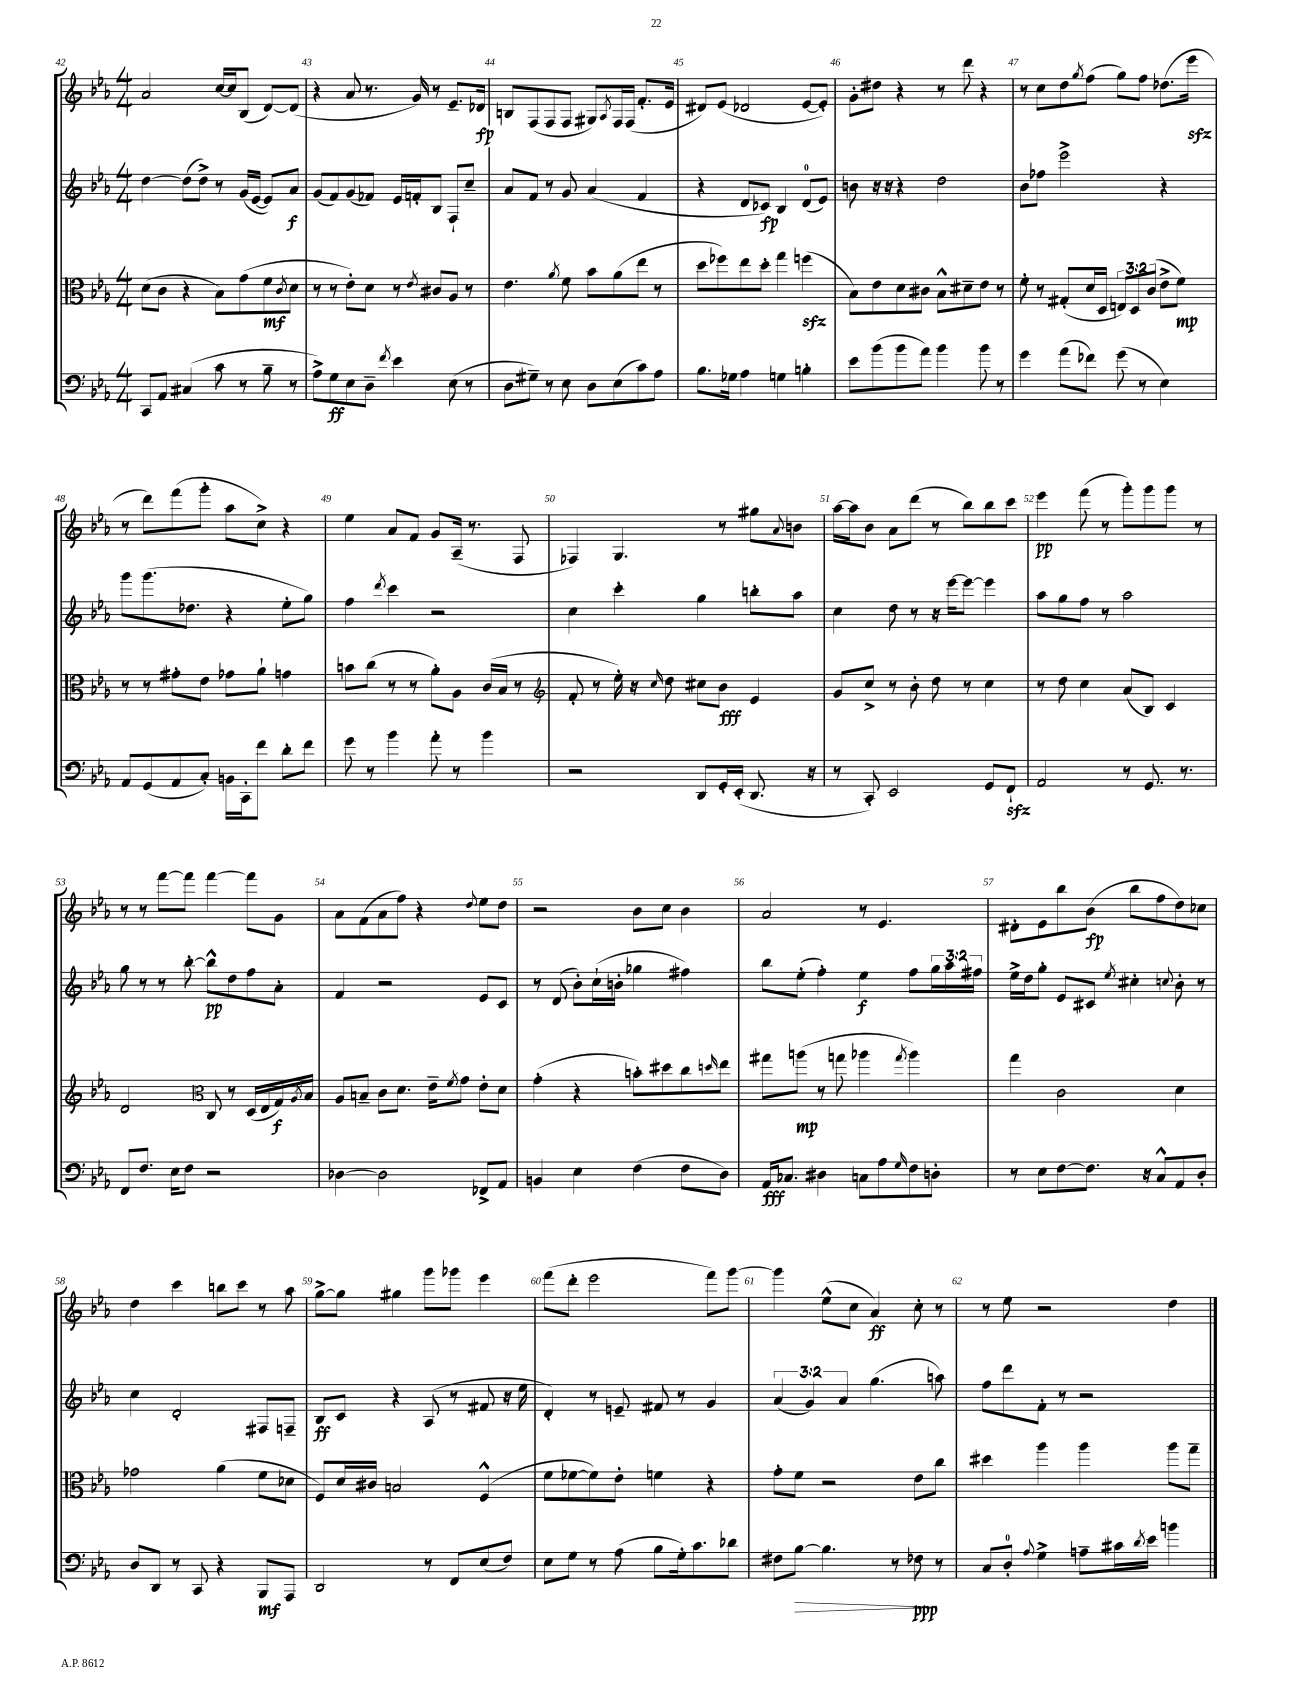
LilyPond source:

<<
\new StaffGroup <<
\new Staff = "s0" {
    \clef treble \key ees \major \numericTimeSignature \time 4/4
    aes'2 c''16~ c''16 bes8( d'8~) d'8( |
    r4 aes'8 r8. g'16) r8 ees'8.-- des'16\fp |
    b8 f8( f8 f8 gis8) \acciaccatura { aes8 } f16 f16( f'8.-. ees'16 |
    dis'8) ees'8( des'2 ees'8~ ees'8-.) |
    g'8-. dis''8 r4 r8 d'''8 r4 |
    r8 c''8 d''8 \acciaccatura { g''8 } f''8( g''8) f''8 des''8.( ees'''16\sfz |
    r8 d'''8) f'''8( g'''8-. aes''8 c''8->) r4 |
    ees''4 aes'8 f'8 g'8 aes16--( r8. f8 |
    fes4) g4. r8 gis''8 \appoggiatura { aes'8 } b'8 |
    aes''16~ aes''16 bes'8 aes'8 d'''8( r8 bes''8) bes''8 c'''8 |
    ees'''4\pp f'''8( r8 g'''8-.) g'''8 g'''8 r8 |
    r8 r8 f'''8~ f'''8 f'''4~ f'''8 g'8 |
    aes'8 f'8( aes'8 f''8) r4 \appoggiatura { d''8 } ees''8 d''8 |
    r2 bes'8 c''8 bes'4 |
    aes'2 r8 ees'4. |
    dis'8-. ees'8 bes''8 bes'8\fp( bes''8 f''8 d''8) ces''8 |
    d''4 c'''4 b''8 c'''8 r8 aes''8 |
    g''8~-> g''8 gis''4 g'''8 ges'''8 ees'''4 |
    f'''8( d'''8-. ees'''2 f'''8) g'''8~ |
    g'''4 ees''8-^( c''8 aes'4\ff) c''8-. r8 |
    r8 ees''8 r2 d''4 \bar "|." |
}
\new Staff = "s1" {
    \clef treble \key ees \major \numericTimeSignature \time 4/4 \override Staff.TupletNumber.text = #tuplet-number::calc-fraction-text
    d''4~ d''8( d''8->) r8 g'16( ees'16~ ees'8) aes'8\f |
    g'8( f'8) g'8( fes'8) ees'16 f'16-. bes8 f8-! c''8-- |
    aes'8 f'8 r8 g'8 aes'4( f'4 |
    r4 d'8 ces'8\fp) bes4 d'8-0( ees'8) |
    b'8 r16 r16 r4 d''2 |
    bes'8 fes''8 ees'''2-> r4 |
    g'''8 g'''8.( des''8. r4 ees''8-. g''8) |
    f''4 \acciaccatura { d'''8 } c'''4 r2 |
    c''4 c'''4-. g''4 b''8-. aes''8 |
    c''4 d''8 r8 r16 ees'''16~ ees'''8~ ees'''4 |
    aes''8 g''8 f''8 r8 aes''2 |
    g''8 r8 r8 bes''8~-. bes''8-^\pp d''8 f''8 aes'8-. |
    f'4 r2 ees'8 c'8 |
    r8 d'8( bes'8-.) c''16-!( b'16-. ges''4 fis''4) |
    bes''8 ees''8-.( f''4-.) ees''4\f f''8 \tuplet 3/2 { g''16 aes''16 fis''16 } |
    ees''16-> d''16 g''8-. ees'8 cis'8 \acciaccatura { ees''8 } cis''4-. \appoggiatura { c''8 } bes'8-. r8 |
    c''4 d'2-. fis8 f8-- |
    bes8\ff c'8 r4 aes8( r8 fis'8 r16 ees''16 |
    d'4-.) r8 e'8-- fis'8 r8 g'4 |
    \tuplet 3/2 { aes'4( g'4) aes'4 } g''4.( a''8) |
    f''8 d'''8 f'8-. r8 r2 \bar "|." |
}
\new Staff = "s2" {
    \clef alto \key ees \major \numericTimeSignature \time 4/4 \override Staff.TupletNumber.text = #tuplet-number::calc-fraction-text
    d'8( c'8 r4 bes8) g'8( f'8\mf \acciaccatura { c'8 } d'8 |
    r8 r8 ees'8-.) d'8 r8 \acciaccatura { ees'8 } cis'8 aes8 r8 |
    ees'4. \acciaccatura { aes'8 } f'8 bes'8 aes'8( ees''8 r8 |
    d''8 fes''8) ees''8 d''8-. g''4 f''4\sfz( |
    bes8) ees'8 d'8 cis'8 bes8-^ dis'8-- ees'8 r8 |
    f'8-. r8 gis8-.( d'16 d16 \tuplet 3/2 { e8) d8 c'8( } ees'8-> f'8\mp) |
    r8 r8 gis'8-. ees'8 ges'8 aes'8-! g'4 |
    b'8 c''8( r8 r8 aes'8-.) aes8 c'16( bes16 r8 |
    \clef treble f'8-. r8 ees''16-.) r16 \grace { c''16 } d''8 cis''8 bes'8\fff ees'4 |
    g'8 c''8-> r8 bes'8-. d''8 r8 c''4 |
    r8 d''8 c''4 aes'8( bes8) c'4 |
    d'2 \clef alto c8 r8 d16( ees16 g16\f) \acciaccatura { aes8 } bes16 |
    aes8 b8-- c'8 d'8. ees'16-- \acciaccatura { f'8 } g'8 ees'8-. d'8 |
    g'4-.( r4 b'8-.) dis''8 c''8 \grace { d''16 } ees''8 |
    gis''8 a''8\mp( r8 g''8 aes''4 \acciaccatura { g''8 } aes''4) |
    g''4 c'2 d'4 |
    ges'2 aes'4( f'8 des'8 |
    f8) d'16 cis'16 b2 f4-^( |
    f'8 fes'8~ fes'8) ees'8-. f'4 r4 |
    g'8-. f'8 r2 ees'8 c''8 |
    dis''4 aes''4 aes''4 aes''8 g''8-- \bar "|." |
}
\new Staff = "s3" {
    \clef bass \key ees \major \numericTimeSignature \time 4/4
    c,8 aes,8 cis4( c'8 r8 bes8-- r8 |
    aes8->) g8\ff ees8 d8-- \acciaccatura { f'8 } ees'4 ees8( r8 |
    d8 gis8--) r8 ees8 d8 ees8( c'8) aes8 |
    bes8. ges16 aes4 g4 b4-. |
    ees'8 bes'8( bes'8 aes'8) bes'4 bes'8 r8 |
    g'4 aes'8( fes'8) g'8( r8 ees4) |
    aes,8 g,8( aes,8 c8-.) b,16 c,16-. f'8 d'8-. f'8 |
    g'8 r8 bes'4 aes'8-. r8 bes'4 |
    r2 d,8 g,16-. ees,16-.( d,8. r16 |
    r8 c,8-.) ees,2 g,8 f,8-!\sfz |
    aes,2 r8 g,8. r8. |
    f,8 f8. ees16 f8 r2 |
    des4~ des2 fes,8-> aes,8 |
    b,4 ees4 f4( f8 d8) |
    aes,16\fff ces8. dis4 c8 aes8 \grace { g16 } f8 d8-. |
    r8 ees8 f8~ f8. r16 c8-^ aes,8 d8-. |
    d8 d,8 r8 c,8 r4 bes,,8\mf aes,,8 |
    d,2 r8 f,8 ees8( f8) |
    ees8 g8 r8 aes8( bes8 g16-.) c'8. des'8 |
    fis8 bes8~\> bes4. r8 fes8\ppp\! r8 |
    c8 d8-0-. \appoggiatura { aes8 } g4-> a8-- cis'16 \acciaccatura { d'8 } ees'16 b'4 \bar "|." |
}
>>
>>
\layout { \context { \Score currentBarNumber = #42 \override BarNumber.break-visibility = ##(#f #t #t) barNumberVisibility = #all-bar-numbers-visible } }
